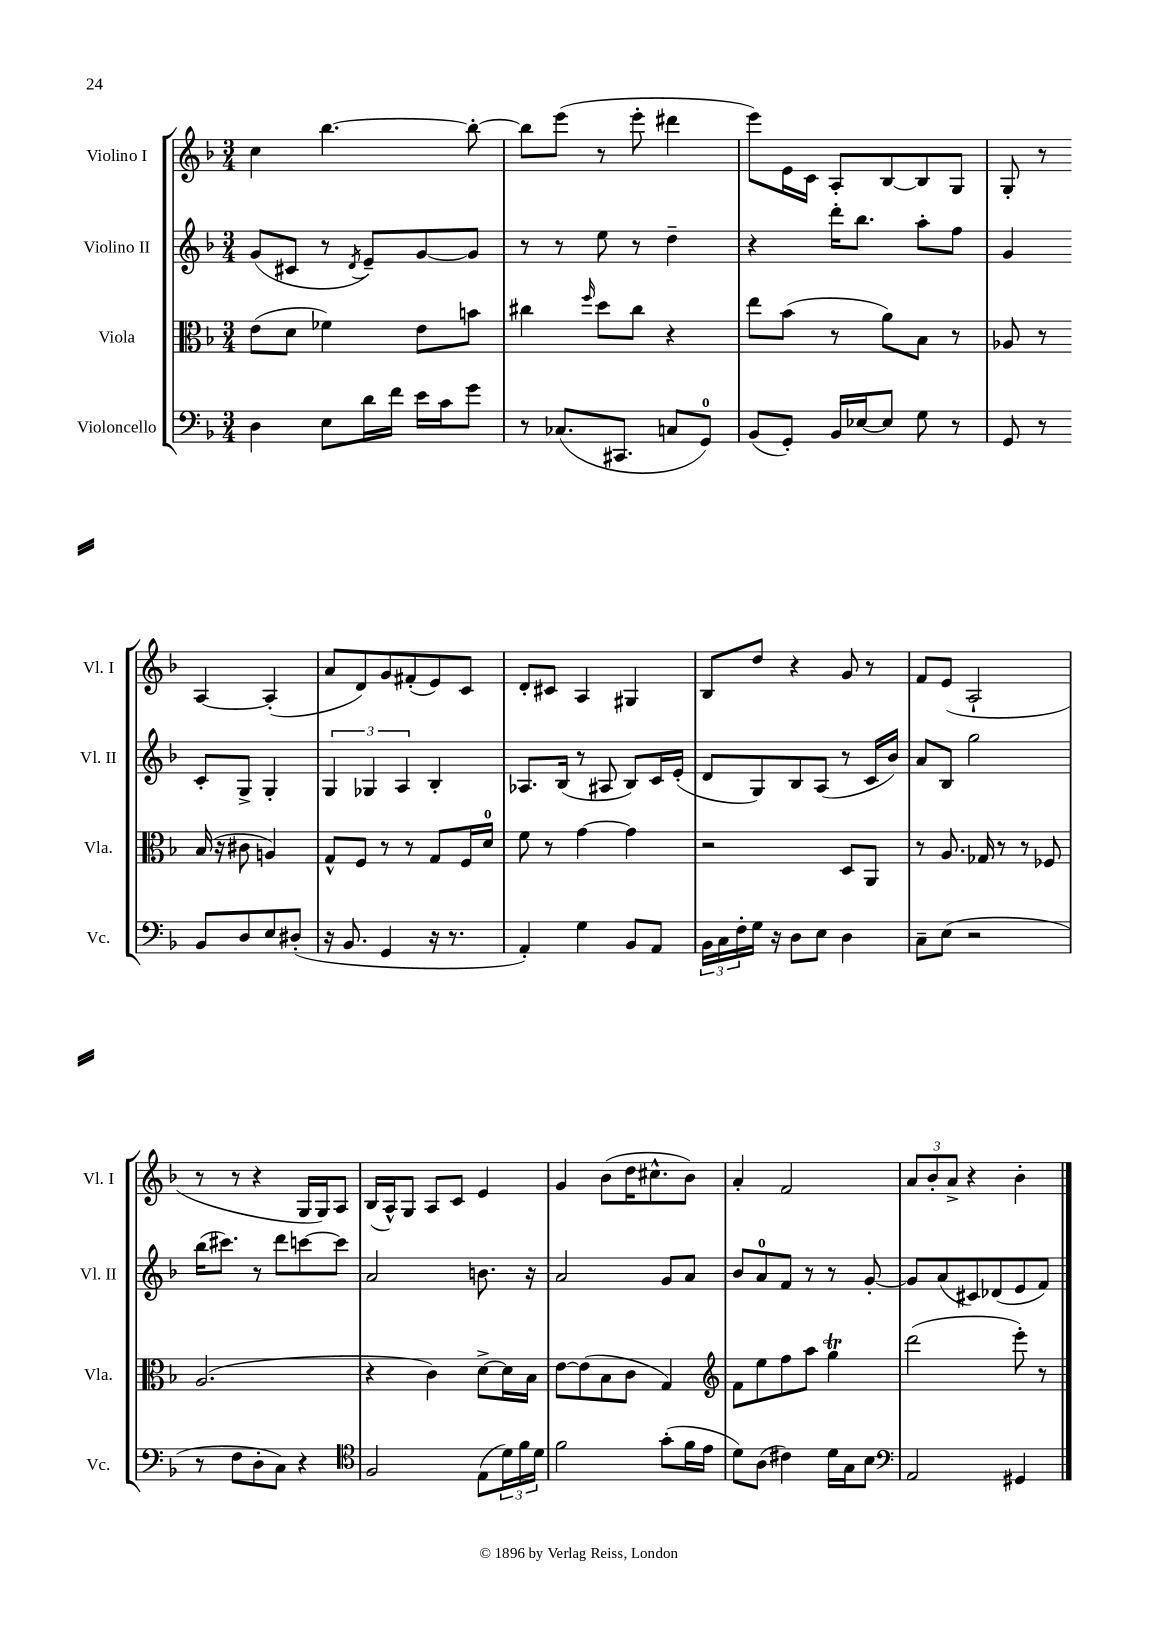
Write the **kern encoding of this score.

**kern	**kern	**kern	**kern
*part4	*part3	*part2	*part1
*staff4	*staff3	*staff2	*staff1
*I"Violoncello	*I"Viola	*I"Violino II	*I"Violino I
*I'Vc.	*I'Vla.	*I'Vl. II	*I'Vl. I
*clefF4	*clefC3	*clefG2	*clefG2
*k[b-]	*k[b-]	*k[b-]	*k[b-]
*M3/4	*M3/4	*M3/4	*M3/4
=1	=1	=1	=1
4D\	(8e\L	(8g/L	4cc\
.	8d\J	8c#X/J	.
8E\L	4f-X\)	8r	[4.bb-\
.	.	8qd/	.
16d\L	.	8e~/L)	.
16f\JJ	.	.	.
16e\LL	8e\L	[8g/	.
16c\J	.	.	.
8g\J	8bn\J	8g/J]	8bb-'\_
=2	=2	=2	=2
8r	4cc#X\	8r	8bb-\L]
(8.C-X/L	.	8r	(8eee\J
.	16qqff/	.	.
.	8dd\L	8ee\	8r
8.CC#X/J	.	.	.
.	8cc#\J	8r	8eee'\
8Cn/L	4r	4dd~\	4ddd#X\
8GG/J)	.	.	.
=3	=3	=3	=3
(8BB-/L	8ee\L	4r	8eee\L)
8GG'/J)	(8b-\J	.	16e\L
.	.	.	16c\JJ
16BB-/LL	8r	16ddd'\KL	8A'/L
[16E-X/J	.	8.bb-\J	.
8E-/J]	8a\L)	.	[8B-/
8G\	8B-\J	8aa'\L	8B-/]
8r	8r	8ff\J	8G/J
=4	=4	=4	=4
8GG/	8A-X/	4g/	8G'/
8r	8r	.	8r
8BB-/L	(16B-/	8c'/L	[4A/
.	16r	.	.
8D/	8c#X\	8G^/J	.
8E/	4An/)	4G'/	(4A'/]
(8D#X'/J	.	.	.
!!LO:LB:g=z
=5	=5	=5	=5
16r	8G^^/L	6G/	8a/L
8.BB-/	.	.	.
.	8F/J	.	8d/)
.	.	6G-X/	.
4GG/	8r	.	8g/
.	.	6A/	.
.	8r	.	(8f#X'/
16r	8G/L	4B-'/	8e/)
8.r	.	.	.
.	16F/L	.	8c/J
.	16d/JJ	.	.
=6	=6	=6	=6
4AA'/)	8f\	8.A-X/L	8d'/L
.	8r	.	8c#X/J
.	.	(16B-/Jk	.
4G\	[4g\	8r	4A/
.	.	8A#X/	.
8BB-/L	4g\]	8B-/L)	4G#X/
8AA/J	.	16c/L	.
.	.	(16e'/JJ	.
=7	=7	=7	=7
24BB-\LL	2r	8d/L	8B-/L
24C\	.	.	.
24F'\	.	.	.
16G\JJ	.	8G/)	8dd/J
16r	.	.	.
8D\L	.	8B-/	4r
8E\J	.	(8A/J	.
4D\	8D/L	8r	8g/
.	8AA/J	16c/LL	8r
.	.	16b-/JJ)	.
=8	=8	=8	=8
8C~\L	8r	8a/L	8f/L
(8E\J	8.A/	8B-/J	(8e/J
2r	.	2gg\	2A`/
.	16G-X/	.	.
.	8r	.	.
.	8r	.	.
.	8F-X/	.	.
!!LO:LB:g=z
=9	=9	=9	=9
8r	(2.A/	(16bb-\KL	8r
.	.	8.ccc#X\J)	.
8F\L	.	.	8r
8D'\	.	8r	4r
8C\J)	.	8ddd\L	.
4r	.	[8cccn\	16G/LL
.	.	.	16G/J)
.	.	8ccc\J]	8A/J
=10	=10	=10	=10
*clefC4	*	*	*
2F/	4r	2a/	(16B-/LL
.	.	.	16A^^/J)
.	.	.	8G/J
.	4c\)	.	8A/L
.	.	.	8c/J
(8E\L	[8d^\L	8.bn\	4e/
24d\L)	16d\L]	.	.
24f\	.	.	.
.	16B-\JJ	16r	.
24d\JJ	.	.	.
=11	=11	=11	=11
2f\	[8e\L	2a/	4g/
.	(8e\]	.	.
.	8B-\	.	(8b-\L
.	8c\J	.	16dd\K
.	.	.	8.cc#X^^\
(8g'\L	4G/)	8g/L	.
16f\L	.	8a/J	8b-\J)
16e\JJ	.	.	.
=12	=12	=12	=12
*	*clefG2	*	*
8d\L)	8f\L	8b-/L	4a'/
(8A\J	8ee\	8a/	.
4c#X\)	8ff\	8f/J	2f/
.	8aa\J	8r	.
16d\LL	4ggT\	8r	.
16G\J	.	.	.
8B-\J	.	[8g'/	.
=13	=13	=13	=13
*clefF4	*	*	*
2AA/	(2ddd\	8g/L]	12a/L
.	.	.	12b-'/
.	.	(8a/	.
.	.	.	12a^/J
.	.	8c#X/)	4r
.	.	(8d-X/	.
4GG#X/	8eee'\)	8e/	4b-'\
.	8r	8f/J)	.
==	==	==	==
*-	*-	*-	*-
